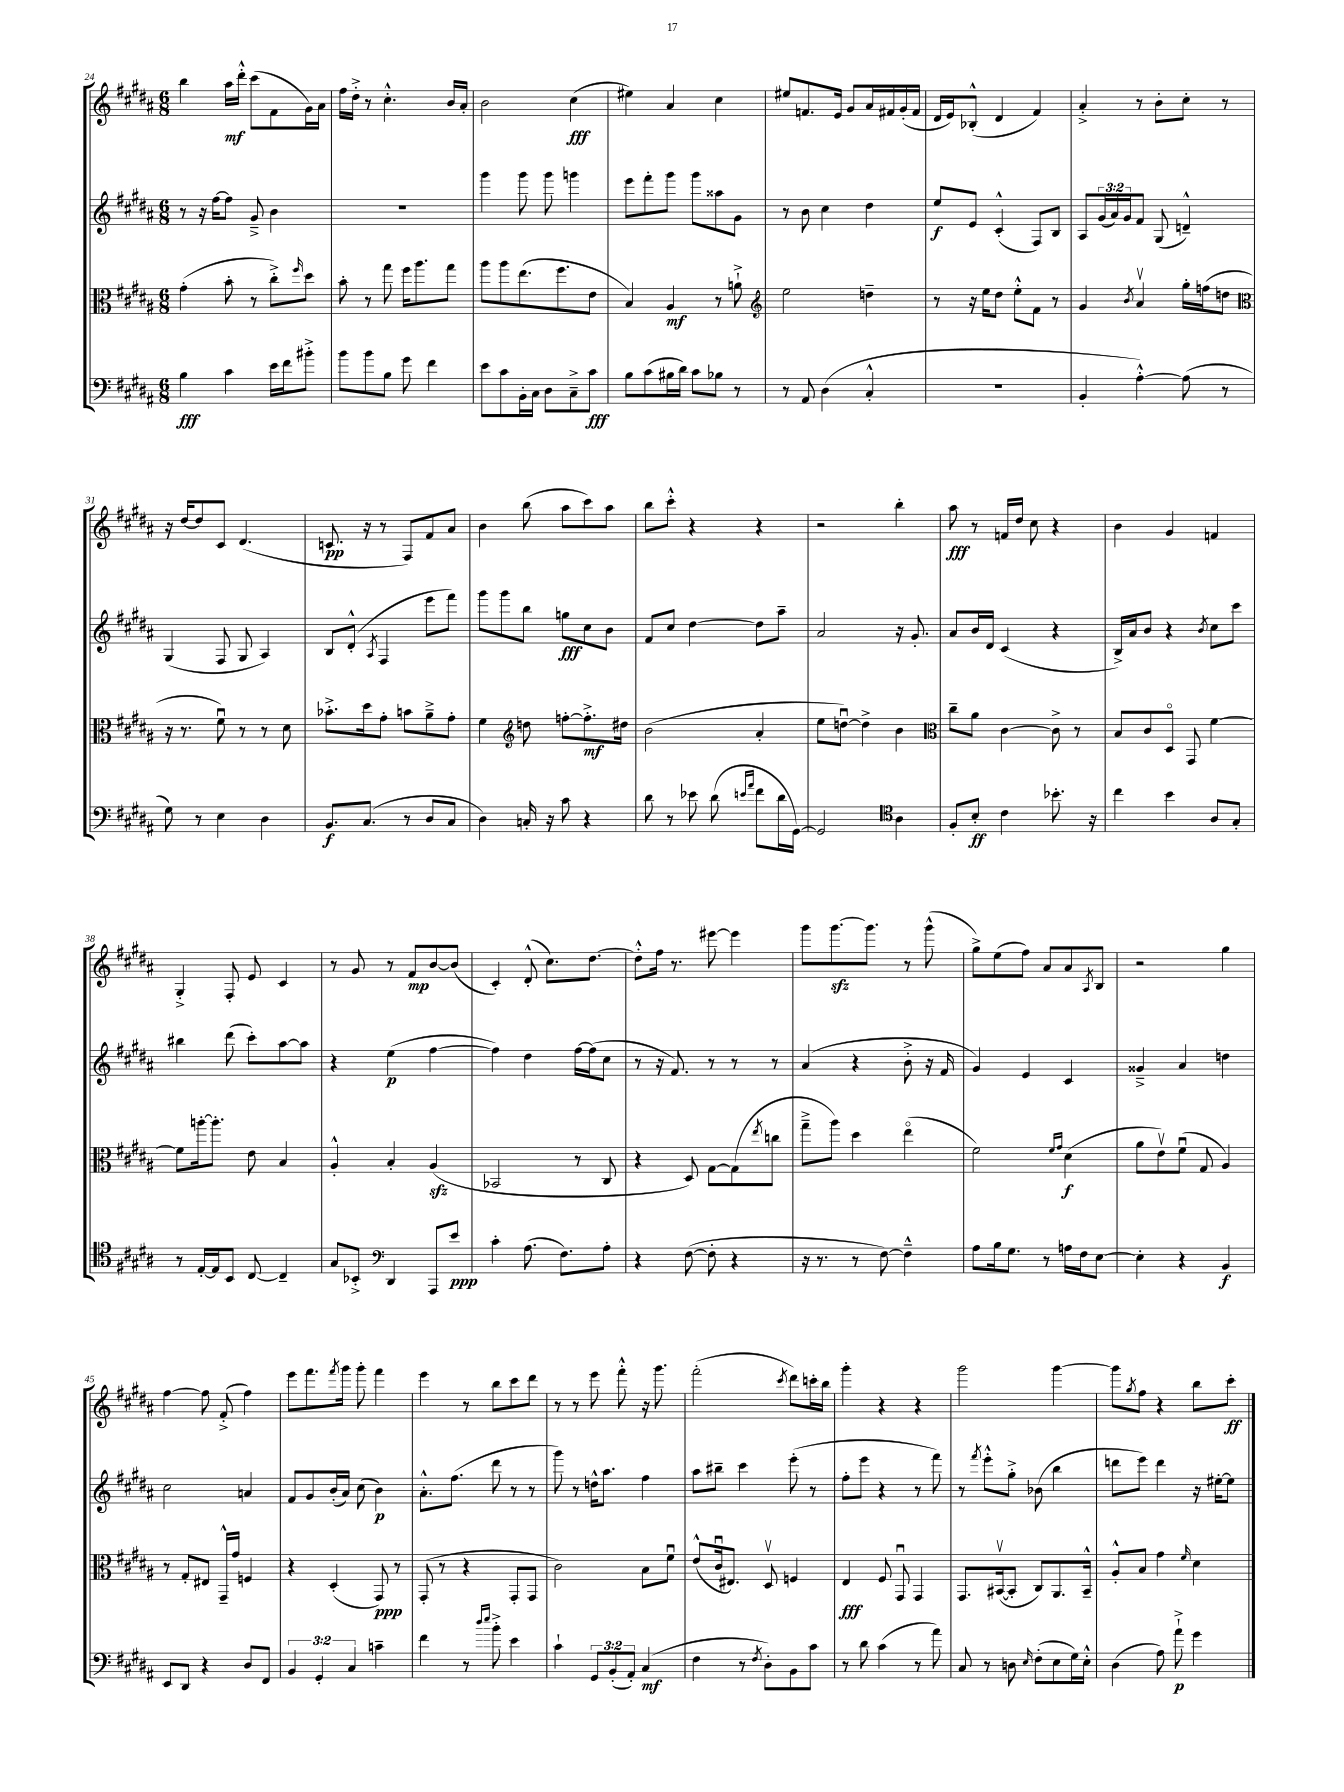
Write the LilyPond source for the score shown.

<<
\new StaffGroup <<
\new Staff = "s0" {
    \clef treble \key b \major \numericTimeSignature \time 6/8
    b''4 ais''16\mf dis'''16-.-^ cis'''8( fis'8 gis'16) ais'16 |
    fis''16 dis''16-.-> r8 cis''4.-.-^ b'16 ais'16-. |
    b'2 cis''4\fff( |
    eis''4) ais'4 cis''4 |
    eis''8 f'8. e'16 gis'8 ais'16 fis'16 gis'16-.( fis'16 |
    dis'16 e'16) bes8-.-^( dis'4 fis'4) |
    ais'4-.-> r8 b'8-. cis''8-. r8 |
    r16 dis''16~ dis''8 cis'8 dis'4.( |
    c'8.\pp r16 r8 fis8) fis'8 ais'8 |
    b'4 b''8( ais''8 cis'''8) ais''8 |
    b''8 cis'''8-.-^ r4 r4 |
    r2 b''4-. |
    ais''8\fff r8 f'16 dis''16 cis''8 r4 |
    b'4 gis'4 f'4 |
    gis4-.-> fis8-. e'8 cis'4 |
    r8 gis'8 r8 fis'8\mp b'8~ b'8( |
    cis'4-.) dis'8-.-^( cis''8.) dis''8.~ |
    dis''8-.-^ fis''16 r8. eis'''8~ eis'''4 |
    gis'''8 gis'''8.~\sfz gis'''8. r8 gis'''8-^( |
    gis''8->) e''8( fis''8) ais'8 ais'8 \acciaccatura { ais8 } b8 |
    r2 gis''4 |
    fis''4~ fis''8 fis'8-.->( fis''4) |
    e'''8 fis'''8. \acciaccatura { fis'''8 } gis'''16 gis'''8-. fis'''4 |
    e'''4 r8 b''8 cis'''8 dis'''8 |
    r8 r8 e'''8 fis'''8-.-^ r16 gis'''8. |
    fis'''2-.( \acciaccatura { cis'''8 } dis'''8) c'''16-. b''16 |
    gis'''4-. r4 r4 |
    gis'''2 gis'''4~ |
    gis'''8 \acciaccatura { gis''8 } fis''8 r4 b''8 cis'''8-.\ff \bar "|." |
}
\new Staff = "s1" {
    \clef treble \key b \major \numericTimeSignature \time 6/8 \override Staff.TupletNumber.text = #tuplet-number::calc-fraction-text
    r8 r16 fis''16~ fis''8 gis'8---> b'4 |
    R2. |
    gis'''4 gis'''8 gis'''8 g'''4 |
    e'''8 fis'''8-. gis'''8 gis'''8 aisis''8 gis'8 |
    r8 b'8 cis''4 dis''4 |
    e''8\f e'8 cis'4-.-^( fis8) b8 |
    ais8 \tuplet 3/2 { gis'16( ais'16) gis'16 } fis'8 gis8( d'4---^) |
    gis4( fis8 gis8 ais4) |
    b8 dis'8-.-^( \acciaccatura { ais8 } fis4 e'''8 fis'''8) |
    gis'''8 gis'''8 b''8 g''8\fff cis''8 b'8 |
    fis'8 cis''8 dis''4~ dis''8 ais''8-- |
    ais'2 r16 gis'8.-. |
    ais'8 b'16 dis'16 cis'4( r4 |
    b16->) ais'16 b'8 r4 \acciaccatura { b'8 } cis''8 cis'''8 |
    bis''4 dis'''8( cis'''8-.) ais''8~ ais''8 |
    r4 e''4\p( fis''4~ |
    fis''4) dis''4 fis''16~ fis''16( cis''8 |
    r8 r16 fis'8.) r8 r8 r8 |
    ais'4( r4 b'8-.-> r16 fis'16 |
    gis'4) e'4 cis'4 |
    gisis'4---> ais'4 d''4 |
    cis''2 a'4 |
    fis'8 gis'8 b'16-.( ais'16) cis''8( b'4\p) |
    ais'8.-.-^ fis''8.( dis'''8 r8 r8 |
    gis'''8) r8 d''16-^ ais''8. fis''4 |
    ais''8 bis''8-- cis'''4 e'''8-.( r8 |
    fis''8-. e'''8 r4 r8 fis'''8) |
    r8 \acciaccatura { fis'''8 } e'''8-.-^ gis''8-.-> bes'8( b''4 |
    d'''8 e'''8) d'''4 r16 eis''16~-. eis''8 \bar "|." |
}
\new Staff = "s2" {
    \clef alto \key b \major \numericTimeSignature \time 6/8
    gis'4-.( b'8-. r8 cis''8-.->) \grace { fis''16 } dis''8 |
    b'8-. r8 gis''8 fis''16 ais''8. gis''8 |
    ais''8 ais''8 e''8.( fis''8. e'8 |
    b4) ais4\mf r8 a'8-!-> |
    \clef treble e''2 d''4-- |
    r8 r16 e''16 dis''8 e''8-.-^ fis'8 r8 |
    gis'4 \acciaccatura { b'8 } ais'4\upbow gis''16-. f''16( d''8 |
    \clef alto r16 r8. fis'8\downbow) r8 r8 dis'8 |
    bes'8.-.-> dis''16 gis'8-. b'8 ais'8---> gis'8-. |
    fis'4 \clef treble d''8 f''8~-. f''8.-.->\mf dis''16 |
    b'2( ais'4-. |
    e''8 d''8~\downbow) d''4-> b'4 |
    \clef alto cis''8-- ais'8 cis'4~ cis'8-> r8 |
    b8 cis'8 dis8\flageolet gis,8 fis'4~ |
    fis'8 a''16~-. a''8.-. e'8 b4 |
    ais4-.-^ b4-. ais4\sfz( |
    bes,2 r8 cis8 |
    r4 dis8) gis8~ gis8( \acciaccatura { e''8 } c''8 |
    gis''8---> ais''8) dis''4 e''4\flageolet( |
    fis'2) \grace { fis'16 gis'16 } dis'4\f( |
    ais'8 e'8\upbow) fis'8\downbow( gis8 ais4) |
    r8 gis8-. eis8 gis,16---^ gis'16 f4 |
    r4 dis4-.( gis,8\ppp) r8 |
    gis,8-.( r8 r4 gis,8-. gis,8 |
    cis'2) b8 fis'8\downbow |
    e'8-^( cis'16\downbow eis8.) dis8\upbow f4 |
    e4\fff fis8 gis,8\downbow gis,4 |
    gis,8. bis,16~\upbow( bis,8-. cis8) ais,8. bis,16---^ |
    ais8-.-^ b8 gis'4 \grace { fis'16 } dis'4 \bar "|." |
}
\new Staff = "s3" {
    \clef bass \key b \major \numericTimeSignature \time 6/8 \override Staff.TupletNumber.text = #tuplet-number::calc-fraction-text
    b4\fff cis'4 e'16 fis'16 bis'8-.-> |
    b'8 b'8 b8 gis'8 fis'4 |
    e'8 cis'8 b,16-. cis16 dis8 cis8---> cis'8\fff |
    b8 cis'8( bis16 dis'16) cis'8 bes8 r8 |
    r8 ais,8 dis4( cis4-.-^ |
    R2. |
    b,4-. ais4~-.-^) ais8( r8 |
    gis8) r8 e4 dis4 |
    b,8.\f cis8.( r8 dis8 cis8 |
    dis4) c16-. r16 cis'8 r4 |
    dis'8 r8 ees'8 dis'8( \grace { e'16 ais'16 } fis'8 dis'16 gis,16~) |
    gis,2 \clef tenor ais4 |
    fis8-. b8-.\ff cis'4 bes'8.-. r16 |
    cis''4 b'4 ais8 gis8-. |
    r8 e16~-. e16 b,8 cis8~ cis4-- |
    gis8 bes,8-.-> \clef bass dis,4 ais,,8 e'8\ppp |
    cis'4-. ais8.( fis8.) ais8-. |
    r4 fis8~( fis8-. r4 |
    r16 r8. r8 fis8~) fis4---^ |
    ais8 b16 gis8. r8 a16 fis16 e8~ |
    e4-. r4 b,4\f |
    e,8 dis,8 r4 dis8 fis,8 |
    \tuplet 3/2 { b,4 gis,4-. cis4 } c'4-- |
    fis'4 r8 \grace { dis''16 e''16 } b'8-.-> e'4 |
    cis'4-! \tuplet 3/2 { gis,8 b,8-.( ais,8-.) } cis4\mf( |
    fis4 r8 \acciaccatura { fis8 } dis8-.) b,8 cis'8 |
    r8 dis'8 cis'4( r8 ais'8) |
    cis8 r8 d8 \grace { e16 } fis8-.( e8 gis16) e16-.-^ |
    dis4( ais8) ais'8-!->\p gis'4 \bar "|." |
}
>>
>>
\layout { \context { \Score currentBarNumber = #24 } }
